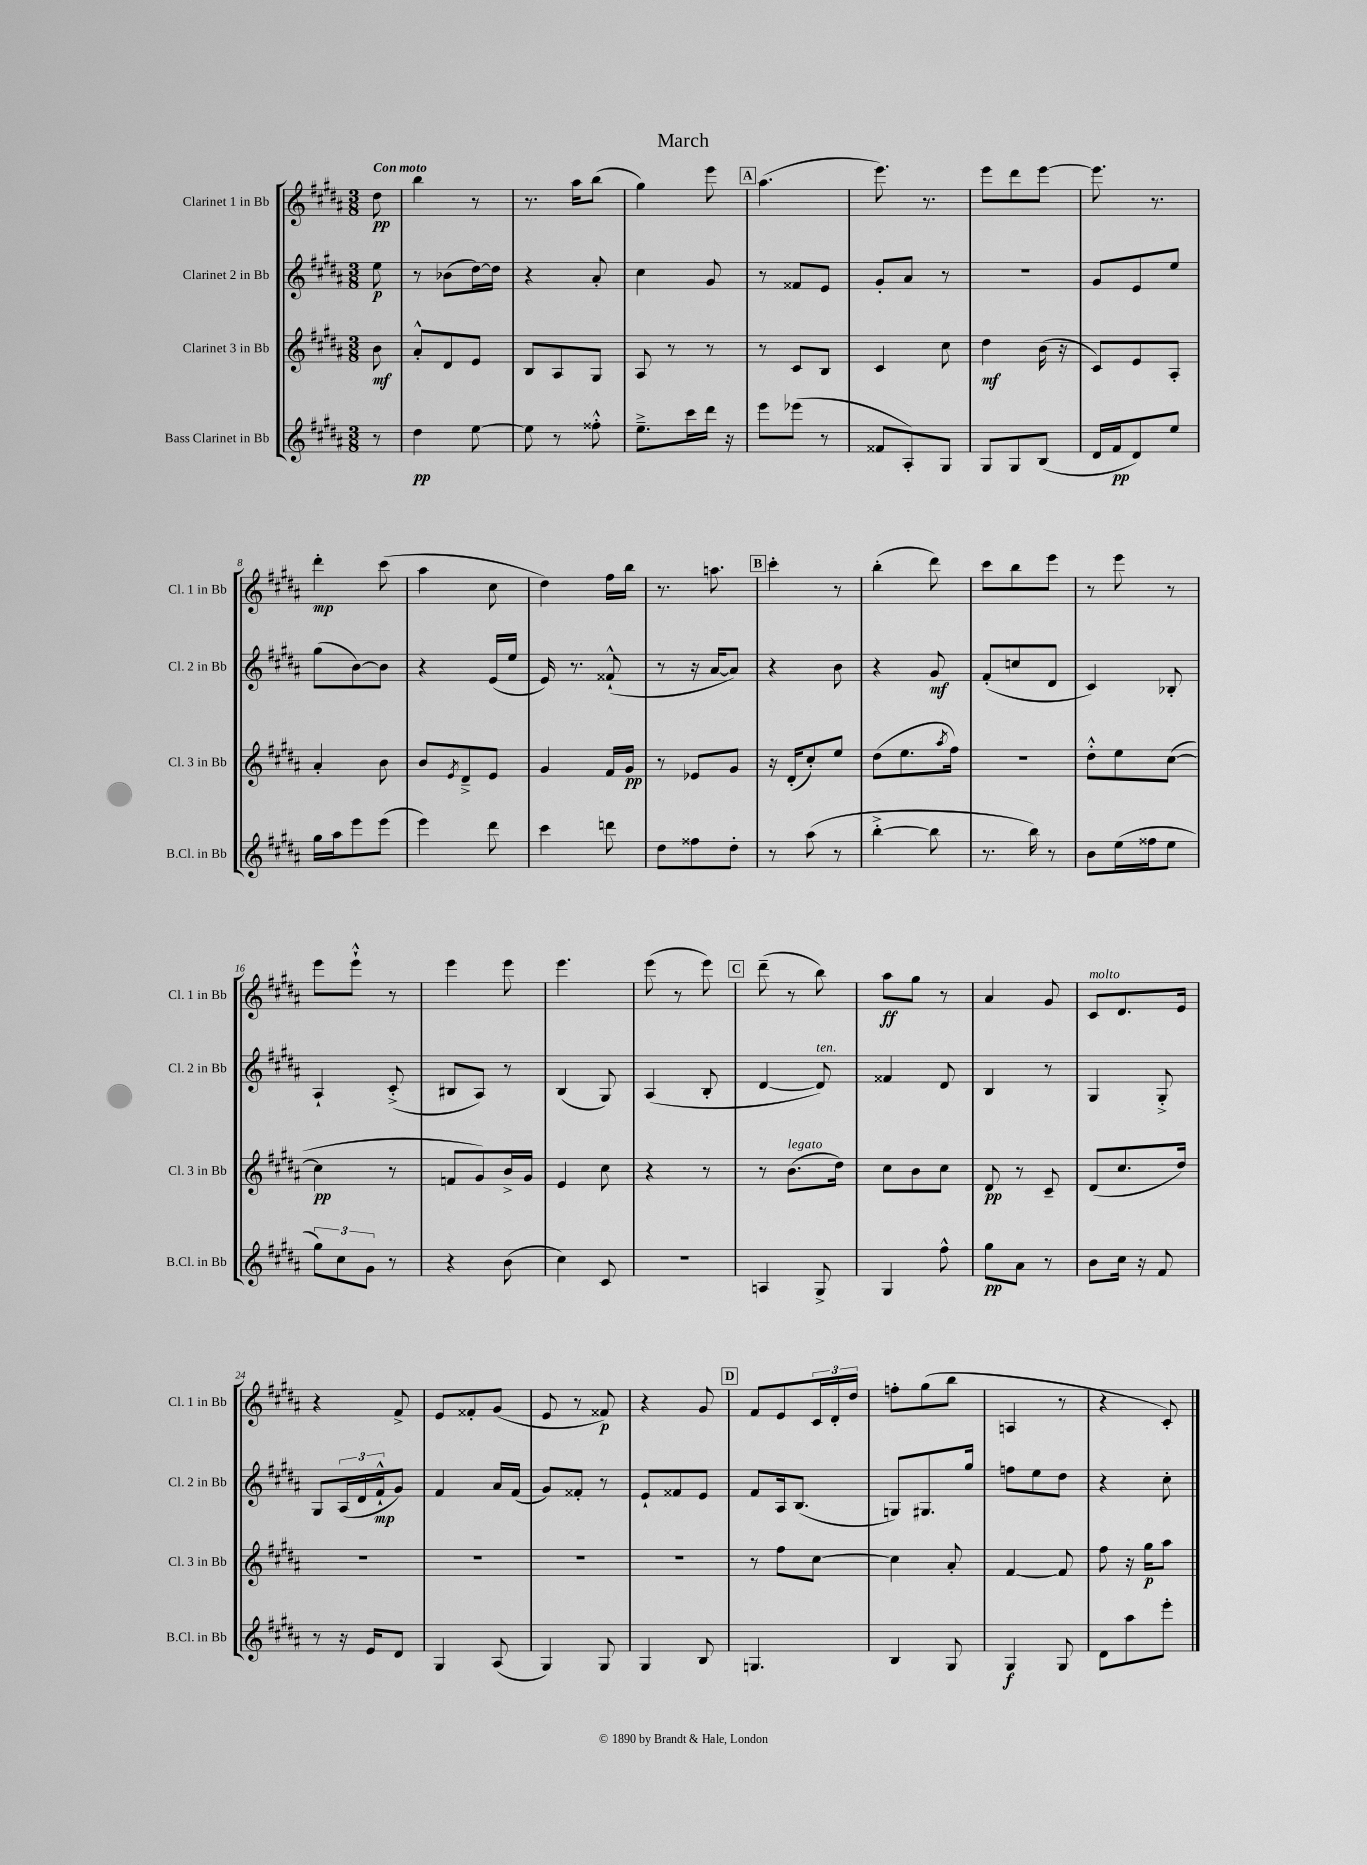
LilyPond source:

\header { title = "March" }
<<
\new StaffGroup <<
\new Staff = "s0" \with { instrumentName = "Clarinet 1 in Bb" shortInstrumentName = "Cl. 1 in Bb" } {
    \clef treble \key b \major \numericTimeSignature \time 3/8 \partial 8 \tempo "Con moto"
    dis''8\pp |
    b''4 r8 |
    r8. ais''16 b''8( |
    gis''4) e'''8 |
    \mark \markup { \box "A" } ais''4.( |
    e'''8.) r8. |
    e'''8 dis'''8 e'''8~ |
    e'''8. r8. |
    dis'''4-.\mp cis'''8( |
    ais''4 cis''8 |
    dis''4) fis''16 b''16 |
    r8. a''8. |
    \mark \markup { \box "B" } cis'''4-. r8 |
    b''4-.( dis'''8) |
    cis'''8 b''8 e'''8 |
    r8 e'''8 r8 |
    e'''8 e'''8-!-^ r8 |
    e'''4 e'''8 |
    e'''4. |
    e'''8( r8 e'''8) |
    \mark \markup { \box "C" } dis'''8--( r8 b''8) |
    ais''8\ff gis''8 r8 |
    ais'4 gis'8 |
    cis'8^\markup { \italic "molto" } dis'8. e'16 |
    r4 fis'8-> |
    e'8 fisis'8-. gis'8( |
    e'8 r8 fisis'8\p) |
    r4 gis'8 |
    \mark \markup { \box "D" } fis'8 e'8 \tuplet 3/2 { cis'16 dis'16-. dis''16 } |
    f''8-. gis''8( b''8 |
    a4 r8 |
    r4 cis'8-.) \bar "|." |
}
\new Staff = "s1" \with { instrumentName = "Clarinet 2 in Bb" shortInstrumentName = "Cl. 2 in Bb" } {
    \clef treble \key b \major \numericTimeSignature \time 3/8 \partial 8
    e''8\p |
    r8 bes'8( dis''16~) dis''16 |
    r4 ais'8-. |
    cis''4 gis'8 |
    \mark \markup { \box "A" } r8 fisis'8 e'8 |
    gis'8-. ais'8 r8 |
    R4. |
    gis'8 e'8 e''8 |
    gis''8( b'8~) b'8 |
    r4 e'16( e''16 |
    e'16) r8. fisis'8-!-^( |
    r8 r16 ais'16~ ais'8) |
    \mark \markup { \box "B" } r4 b'8 |
    r4 gis'8\mf |
    fis'8-.( c''8 dis'8 |
    cis'4) bes8-. |
    ais4-! cis'8-.->( |
    bis8 ais8) r8 |
    b4( gis8) |
    ais4( b8-. |
    \mark \markup { \box "C" } dis'4~ dis'8^\markup { \italic "ten." }) |
    fisis'4 dis'8 |
    b4 r8 |
    gis4 gis8-.-> |
    gis8 \tuplet 3/2 { ais16( dis'16 fis'16-!-^\mp } gis'8) |
    fis'4 ais'16 fis'16( |
    gis'8) fisis'8-. r8 |
    e'8-! fisis'8 e'8 |
    \mark \markup { \box "D" } fis'8 ais16 b8.( |
    g8) gis8. gis''16 |
    f''8 e''8 dis''8 |
    r4 cis''8-. \bar "|." |
}
\new Staff = "s2" \with { instrumentName = "Clarinet 3 in Bb" shortInstrumentName = "Cl. 3 in Bb" } {
    \clef treble \key b \major \numericTimeSignature \time 3/8 \partial 8
    b'8\mf |
    ais'8-.-^ dis'8 e'8 |
    b8 ais8 gis8 |
    ais8 r8 r8 |
    \mark \markup { \box "A" } r8 cis'8 b8 |
    cis'4 cis''8 |
    dis''4\mf b'16( r16 |
    cis'8) e'8 ais8-. |
    ais'4-. b'8 |
    b'8 \acciaccatura { e'8 } dis'8---> e'8 |
    gis'4 fis'16 gis'16\pp |
    r8 ees'8 gis'8 |
    \mark \markup { \box "B" } r16 dis'16-.( cis''8-.) e''8 |
    dis''8( e''8. \acciaccatura { ais''8 } fis''16) |
    R4. |
    dis''8-.-^ e''8 cis''8~( |
    cis''4\pp r8 |
    f'8 gis'8) b'16-> gis'16 |
    e'4 cis''8 |
    r4 r8 |
    \mark \markup { \box "C" } r8 b'8.^\markup { \italic "legato" }( dis''16) |
    cis''8 b'8 cis''8 |
    dis'8\pp r8 cis'8-- |
    dis'8( cis''8. dis''16) |
    R4. |
    R4. |
    R4. |
    R4. |
    \mark \markup { \box "D" } r8 fis''8 cis''8~ |
    cis''4 ais'8-. |
    fis'4~ fis'8 |
    fis''8 r16 gis''16\p ais''8 \bar "|." |
}
\new Staff = "s3" \with { instrumentName = "Bass Clarinet in Bb" shortInstrumentName = "B.Cl. in Bb" } {
    \clef treble \key b \major \numericTimeSignature \time 3/8 \partial 8
    r8 |
    dis''4\pp e''8~ |
    e''8 r8 fisis''8-.-^ |
    e''8.---> cis'''16 dis'''16 r16 |
    \mark \markup { \box "A" } e'''8 ees'''8( r8 |
    fisis'8 ais8-.) gis8 |
    gis8 gis8 b8( |
    dis'16 fis'16\pp dis'8) e''8 |
    gis''16 ais''16 e'''8 e'''8( |
    e'''4) dis'''8 |
    cis'''4 d'''8 |
    dis''8 fisis''8 dis''8-. |
    \mark \markup { \box "B" } r8 ais''8( r8 |
    b''4~-.-> b''8 |
    r8. b''16) r8 |
    b'8 e''16( fisis''16 e''8 |
    \tuplet 3/2 { gis''8) cis''8 gis'8 } r8 |
    r4 b'8( |
    cis''4) cis'8 |
    R4. |
    \mark \markup { \box "C" } a4 gis8-> |
    gis4 fis''8-^ |
    gis''8\pp ais'8 r8 |
    b'8 cis''16 r16 fis'8 |
    r8 r16 e'16 dis'8 |
    gis4 ais8( |
    gis4) gis8 |
    gis4 b8 |
    \mark \markup { \box "D" } g4. |
    b4 gis8 |
    gis4\f gis8 |
    dis'8 ais''8 e'''8-. \bar "|." |
}
>>
>>
